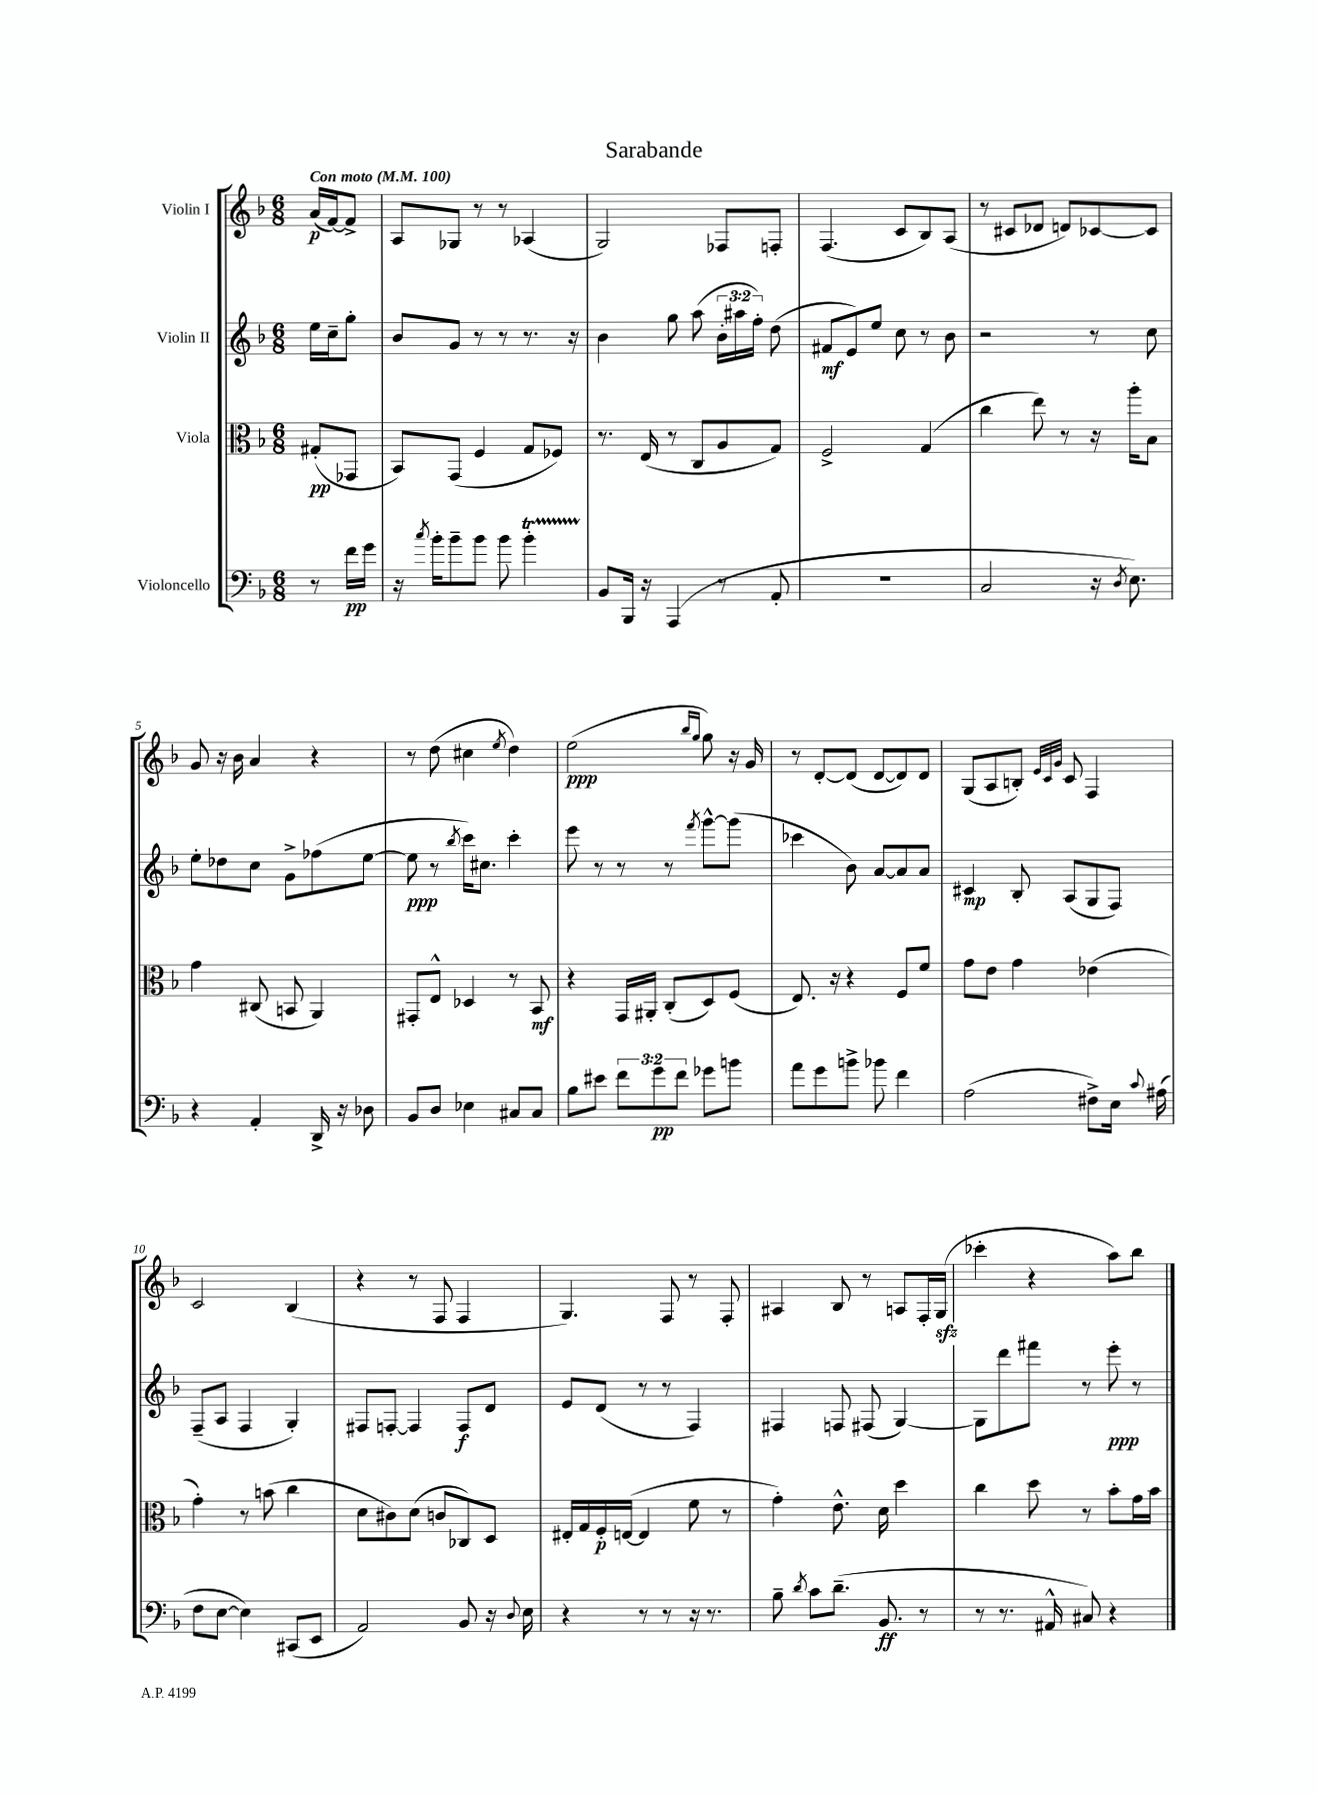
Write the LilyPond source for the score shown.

\header { title = "Sarabande" }
<<
\new StaffGroup <<
\new Staff = "s0" \with { instrumentName = "Violin I" } {
    \clef treble \key f \major \numericTimeSignature \time 6/8 \partial 4 \tempo "Con moto" 4 = 100
    \autoBeamOff a'16[\p( f'16~) f'8]-> |
    a8[ ges8] r8 r8 aes4( |
    g2) fes8[ f8]-. |
    f4.( c'8[ bes8) a8]( |
    r8 cis'8[ des'8] d'8[) ces'8~ ces'8] |
    g'8 r16 bes'16 a'4 r4 |
    r8 d''8( cis''4 \acciaccatura { e''8 } d''4) |
    e''2\ppp( \grace { bes''16[ g''16] } g''8) r16 g'16 |
    r8 d'8[~-. d'8]( d'8[~ d'8) d'8] |
    g8[( a8 b8]-.) \grace { e'32[ c'32 g'32] } c'8 f4 |
    c'2 bes4( |
    r4 r8 f8 f4 |
    g4.) f8 r8 f8-. |
    ais4 bes8 r8 a8[ f16-. g16]\sfz( |
    ces'''4-. r4 a''8[) bes''8] \bar "|." |
}
\new Staff = "s1" \with { instrumentName = "Violin II" } {
    \clef treble \key f \major \numericTimeSignature \time 6/8 \override Staff.TupletNumber.text = #tuplet-number::calc-fraction-text \partial 4
    \autoBeamOff e''16[ c''16-- g''8]-. |
    bes'8[ g'8] r8 r8 r8. r16 |
    bes'4 g''8 a''8( \tuplet 3/2 { bes'16[-. ais''16 f''16]-.) } d''8( |
    fis'8[\mf e'8) e''8] c''8 r8 bes'8 |
    r2 r8 c''8 |
    e''8[-. des''8 c''8] g'8[-> fes''8( e''8]~ |
    e''8\ppp r8 \acciaccatura { bes''8 } c'''16[) cis''8.] c'''4-. |
    e'''8 r8 r8 r8 \acciaccatura { f'''8 } g'''8[~-^ g'''8]( |
    ces'''4 bes'8) a'8[~ a'8 a'8] |
    cis'4\mp bes8-. a8[( g8 f8]) |
    f8[--( a8] f4 g4-.) |
    fis8[ f8]~-. f4 f8[\f d'8] |
    e'8[ d'8]( r8 r8 f4) |
    fis4 f8 fis8( g4~) |
    g8[ d'''8 fis'''8] r8 e'''8-.\ppp r8 \bar "|." |
}
\new Staff = "s2" \with { instrumentName = "Viola" } {
    \clef alto \key f \major \numericTimeSignature \time 6/8 \partial 4
    \autoBeamOff gis8[-.\pp( ges,8] |
    bes,8[) g,8]( f4 g8[ fes8]) |
    r8. e16( r8 c8[ a8 g8]) |
    f2-> g4( |
    c''4 e''8) r8 r16 a''16[-. bes8] |
    g'4 cis8( b,8 a,4) |
    gis,8[-. e8]-^ des4 r8 bes,8\mf |
    r4 g,16[ ais,16]-. c8[-.( d8) f8]( |
    e8.) r16 r4 f8[ f'8] |
    g'8[ e'8] g'4 ees'4( |
    g'4-.) r8 b'8( c''4 |
    d'8[ cis'8) d'8]( c'8[ ces8) d8] |
    eis16[-. g16 f16-.\p e16]~( e4 f'8 r8 |
    g'4-.) e'8.-^ d'16 d''4 |
    c''4 d''8 r8 bes'8[-. g'16 bes'16] \bar "|." |
}
\new Staff = "s3" \with { instrumentName = "Violoncello" } {
    \clef bass \key f \major \numericTimeSignature \time 6/8 \override Staff.TupletNumber.text = #tuplet-number::calc-fraction-text \partial 4
    \autoBeamOff r8 f'16[\pp g'16] |
    r16 \acciaccatura { c''8 } bes'16[-. bes'8-- bes'8] bes'8 bes'4-.\startTrillSpan |
    bes,8[\stopTrillSpan bes,,16] r16 a,,4( r8 a,8-. |
    R2. |
    c2 r16 \acciaccatura { d8 } e8.) |
    r4 a,4-. d,16-> r16 des8 |
    bes,8[ d8] ees4 cis8[ cis8] |
    bes8[ eis'8] \tuplet 3/2 { f'8[ g'8\pp f'8] } ges'8[ b'8] |
    a'8[ g'8 b'8]-> bes'8 f'4 |
    a2( fis8[->) e16] \appoggiatura { c'8 } ais16( |
    f8[ e8]~ e4) cis,8[( e,8] |
    a,2) bes,8 r16 \appoggiatura { d8 } e16 |
    r4 r8 r8 r16 r8. |
    bes8-- \acciaccatura { d'8 } c'8[ d'8.]--( bes,8.\ff r8 |
    r8 r8. ais,16-^ cis8) r4 \bar "|." |
}
>>
>>
